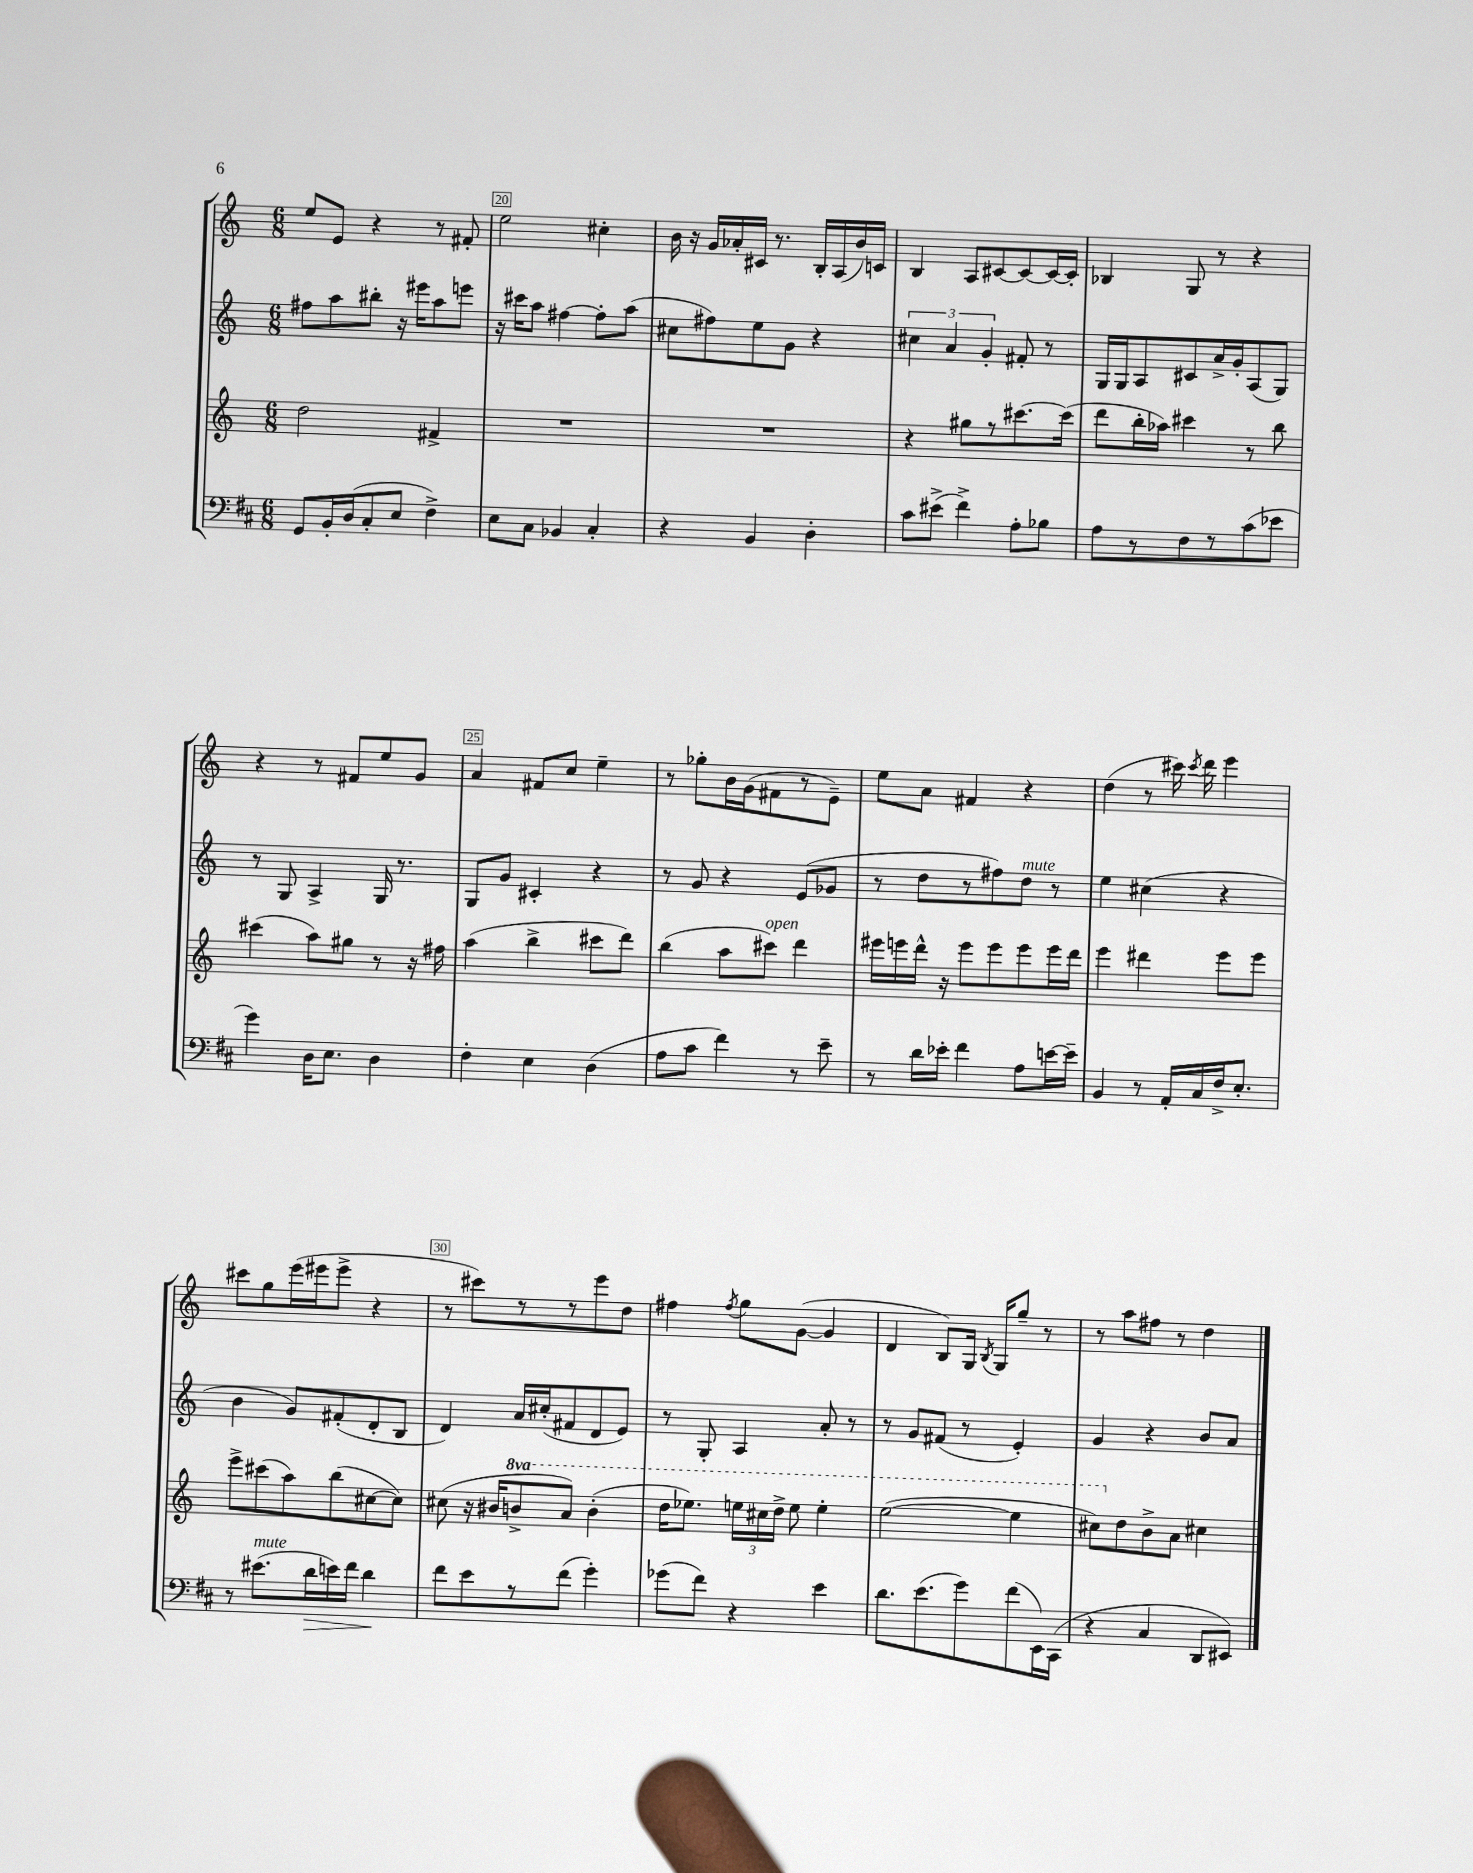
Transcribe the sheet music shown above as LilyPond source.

<<
\new StaffGroup <<
\new Staff = "s0" {
    \clef treble \key c \major \numericTimeSignature \time 6/8
    \autoBeamOff e''8[ e'8] r4 r8 fis'8-. |
    e''2 cis''4-. |
    b'16 r16 g'16[ aes'16-. cis'16] r8. b16[-. a16( b'16) c'16] |
    b4 a8[ cis'8~ cis'8~ cis'16~ cis'16]-. |
    bes4 g8 r8 r4 |
    r4 r8 fis'8[ e''8 g'8] |
    a'4 fis'8[ c''8] e''4-- |
    r8 ges''8[-. b'16 g'16( fis'8 r8 e'8]--) |
    e''8[ a'8] fis'4 r4 |
    d''4( r8 cis'''16) \acciaccatura { cis'''8 } d'''16 e'''4 |
    cis'''8[ g''8 e'''16( eis'''16 eis'''8]-> r4 |
    r8 cis'''8[) r8 r8 e'''8 d''8] |
    fis''4 \acciaccatura { fis''8 } g''8[ g'8]~( g'4 |
    d'4 b8[) g16] \acciaccatura { b8 } g16[ g''8]-- r8 |
    r8 a''8[ fis''8] r8 d''4 \bar "|." |
}
\new Staff = "s1" {
    \clef treble \key c \major \numericTimeSignature \time 6/8
    \autoBeamOff fis''8[ a''8 bis''8]-. r16 eis'''16[ a''8 e'''8] |
    r16 cis'''16[ a''8] fis''4~ fis''8[-. a''8]( |
    cis''8[ fis''8) e''8 g'8] r4 |
    \tuplet 3/2 { cis''4 a'4 g'4-. } fis'8-. r8 |
    g16[ g16 a8 cis'8 a'16-> g'16-. a8( g8]) |
    r8 g8 a4-> g16 r8. |
    g8[ g'8] cis'4-. r4 |
    r8 g'8 r4 e'8[( ges'8] |
    r8 d''8[ r8 fis''8) d''8]^\markup { \italic "mute" } r8 |
    e''4 cis''4( r4 |
    b'4 g'8[) fis'8-.( d'8-. b8] |
    d'4) a'16[ cis''16-.( fis'8 d'8 e'8]) |
    r8 g8-. a4 a'8-. r8 |
    r8 g'8[ fis'8]( r8 e'4-.) |
    g'4 r4 b'8[ a'8] \bar "|." |
}
\new Staff = "s2" {
    \clef treble \key c \major \numericTimeSignature \time 6/8 \set Staff.ottavationMarkups = #ottavation-simple-ordinals
    \autoBeamOff d''2 fis'4-> |
    R2. |
    R2. |
    r4 gis''8[ r8 cis'''8.~ cis'''16]( |
    d'''8[ b''16-. aes''16]) cis'''4 r8 b''8 |
    cis'''4( a''8[) gis''8] r8 r16 fis''16 |
    a''4( b''4-> cis'''8[ d'''8]) |
    b''4( a''8[ cis'''8]^\markup { \italic "open" }) d'''4 |
    eis'''16[ e'''16 d'''16]-^ r16 e'''8[ e'''8 e'''8 e'''16 d'''16] |
    e'''4 dis'''4 e'''8[ e'''8] |
    e'''8[-> cis'''8( a''8) b''8( cis''8~ cis''8]) |
    cis''8( r16 bis'16[ \ottava #1 b''!8-> a''8]) b''4-.( |
    d'''16[ ees'''8.]) \tuplet 3/2 { e'''16[ cis'''16 d'''16]-> } e'''8 e'''4-. |
    e'''2~( e'''4 |
    cis'''8[) \ottava #0 d''8 b'8-> a'8] cis''4 \bar "|." |
}
\new Staff = "s3" {
    \clef bass \key d \major \numericTimeSignature \time 6/8
    \autoBeamOff g,8[ b,16-. d16( cis8-. e8] fis4->) |
    e8[ cis8] bes,4 cis4-. |
    r4 b,4 d4-. |
    cis'8[ eis'8]->( fis'4->) a8[-. bes8] |
    a8[ r8 fis8 r8 cis'8( ees'8] |
    g'4) d16[ e8.] d4 |
    fis4-. e4 d4( |
    a8[ cis'8] fis'4) r8 e'8-- |
    r8 d'16[ ees'16]-. fis'4 a8[ e'16~ e'16]-- |
    b,4 r8 a,16[-. cis16 fis16-> e8.]-. |
    r8 eis'8.[^\markup { \italic "mute" }( d'16\> e'16) fis'16] d'4\! |
    fis'8[ e'8 r8 fis'8]( g'4-.) |
    ges'8[( fis'8]) r4 e'4 |
    d'8.[ e'8.( g'8) fis'8( e,16) cis,16]( |
    r4 cis4 d,8[ eis,8]) \bar "|." |
}
>>
>>
\layout { \context { \Score currentBarNumber = #19 \override BarNumber.break-visibility = ##(#f #t #t) barNumberVisibility = #(every-nth-bar-number-visible 5) \override BarNumber.stencil = #(make-stencil-boxer 0.1 0.3 ly:text-interface::print) } }
